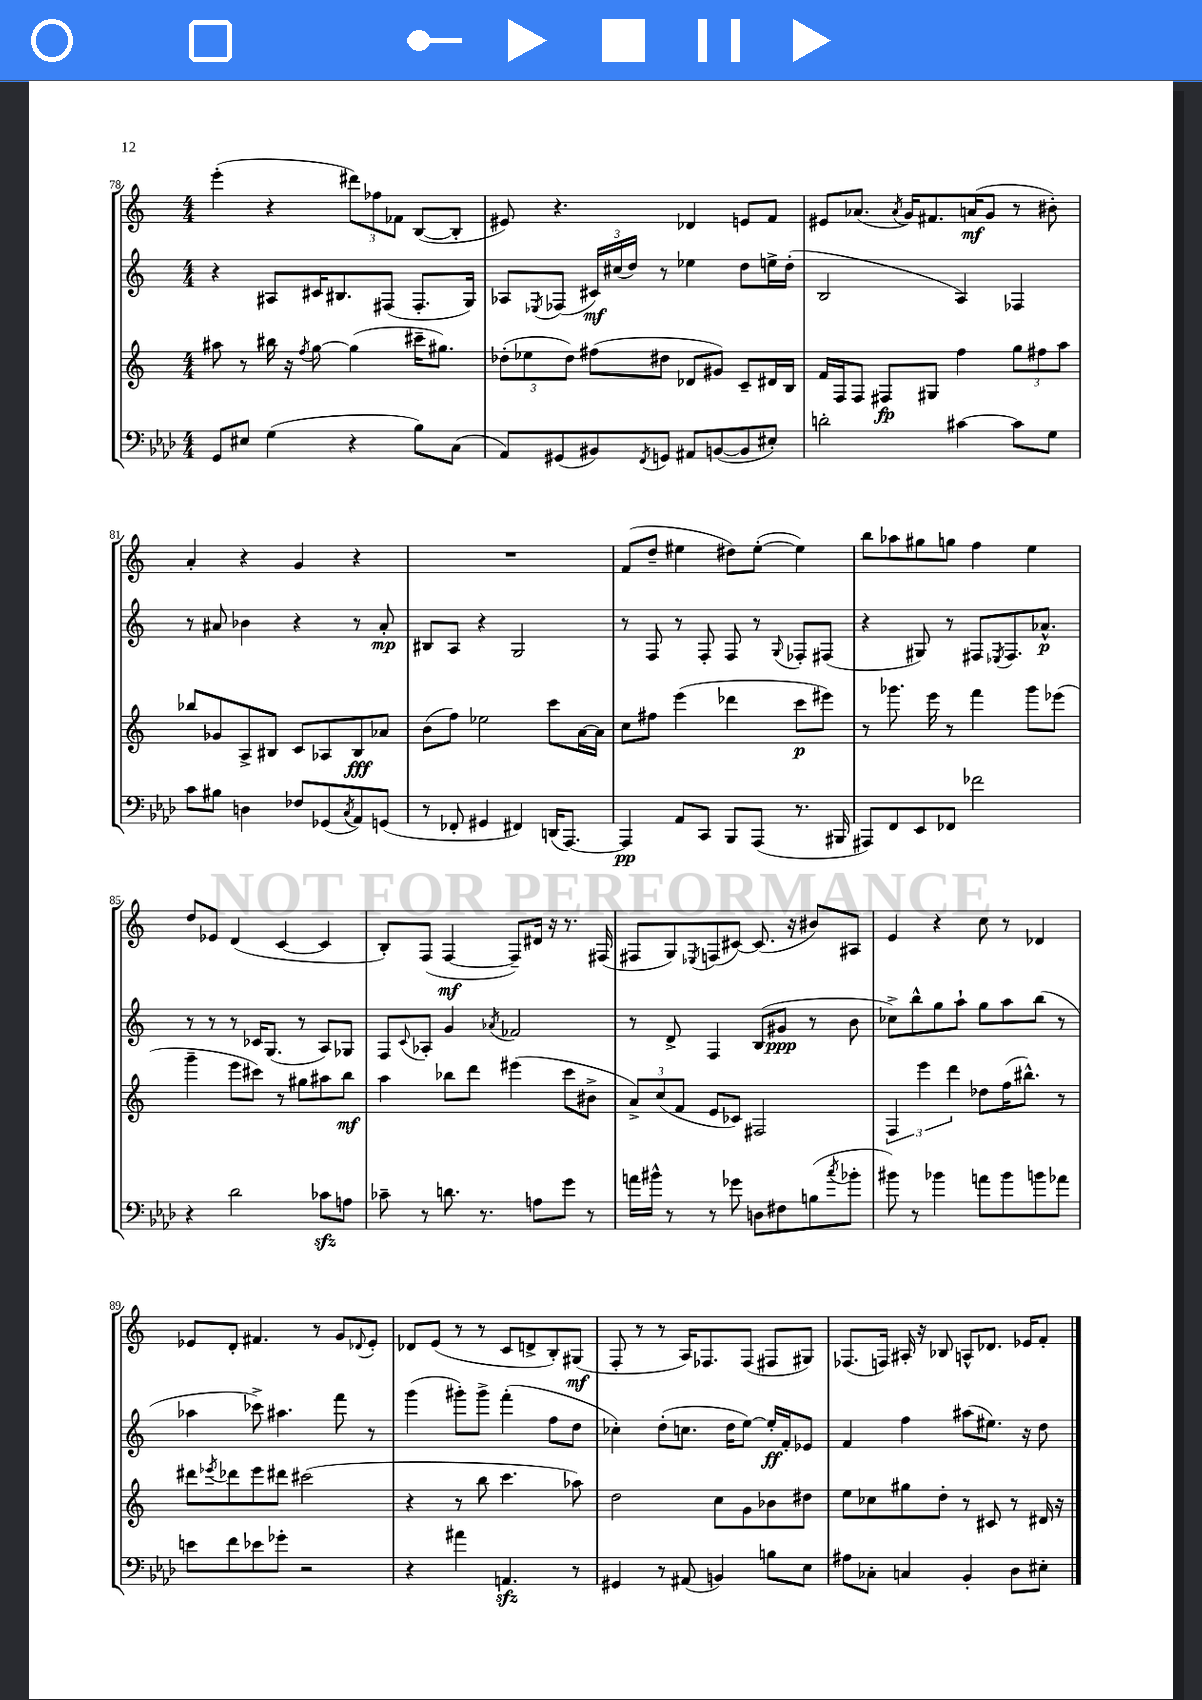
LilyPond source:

<<
\new StaffGroup <<
\new Staff = "s0" {
    \clef treble \key c \major \numericTimeSignature \time 4/4
    e'''4-.( r4 \tuplet 3/2 { dis'''8) fes''8 fes'8 } b8~( b8-. |
    eis'8) r4. des'4 e'8 f'8 |
    eis'8 aes'8.( \acciaccatura { aes'8 } g'16) fis'8. a'16\mf( g'8 r8 bis'8-.) |
    a'4-. r4 g'4 r4 |
    R1 |
    f'8( d''8-- eis''4 dis''8) eis''8~-.( eis''4) |
    b''8 aes''8 gis''8 g''8 f''4 e''4 |
    d''8 ees'8 d'4( c'4~ c'4 |
    b8-.) f8( f4~\mf f8--) dis'16 r16 r8. fis16( |
    fis8 g8) \acciaccatura { ees8 } f8( cis'8~) cis'8.( r16 bis'8) ais8 |
    e'4 r4 c''8 r8 des'4 |
    ees'8 d'8-. fis'4. r8 g'8 \appoggiatura { des'8 } ees'8-. |
    des'8 e'8( r8 r8 c'8 d'8-> b8-.) gis8\mf( |
    f8-. r8 r8 a16) fes8. fes8( fis8 gis8) |
    fes8.( f16) ais16-. r16 bes8 a8-^ des'8. ees'16 f'8-. \bar "|." |
}
\new Staff = "s1" {
    \clef treble \key c \major \numericTimeSignature \time 4/4
    r4 ais8 cis'16 bis8. fis8( fis8.-. g16) |
    aes8 \acciaccatura { ees8 } fes8( \tuplet 3/2 { cis'16\mf) cis''16( d''16) } r8 ees''4 d''8 e''16-> d''16-.( |
    b2 a4) fes4 |
    r8 ais'8 bes'4 r4 r8 ais'8-.\mp |
    bis8 a8 r4 g2 |
    r8 f8 r8 f8-. f8 r8 \appoggiatura { g8 } fes8-. fis8( |
    r4 gis8) r8 fis8 \acciaccatura { ees8 } fis8. aes'8.-^\p |
    r8 r8 r8 ces'16 g8.( r8 a8) ges8 |
    f8 \appoggiatura { c'8 } aes8-. g'4 \acciaccatura { aes'8 } fes'2 |
    r8 d'8-> f4 b8( gis'8\ppp r8 b'8 |
    ces''8->) b''8-^ g''8 a''8-! g''8 a''8 b''8( r8 |
    aes''4 ces'''8->) ais''4. f'''8 r8 |
    g'''4( gis'''8-.) gis'''8-> f'''4-.( f''8 d''8 |
    ces''4-.) d''8-.( c''8. d''16 e''8~) e''16-.\ff f'16-. ees'8 |
    f'4 f''4 ais''8( eis''8.) r16 d''8 \bar "|." |
}
\new Staff = "s2" {
    \clef treble \key c \major \numericTimeSignature \time 4/4
    ais''8 r8 bis''16 r16 \acciaccatura { f''8 } g''8~ g''4( cis'''16-- gis''8.) |
    \tuplet 3/2 { des''8-.( ees''8 des''8) } fis''8( dis''8 des'8 gis'8) c'8-- dis'16 b16 |
    f'16 f16 f8 fis8\fp gis8 f''4 \tuplet 3/2 { g''8 fis''8 a''8 } |
    bes''8 ges'8 a8-> bis8 c'8 aes8 bis8\fff aes'8 |
    b'8( f''8) ees''2 c'''8 a'16~ a'16 |
    c''8 fis''8 e'''4( des'''4 c'''8\p eis'''8) |
    r8 ges'''8. e'''16 r8 f'''4 ges'''8 ees'''8( |
    g'''4-- e'''8 cis'''8) r8 gis''8 ais''8 b''8\mf |
    a''4 bes''8 d'''8 eis'''4( c'''8 bis'8-> |
    \tuplet 3/2 { a'8->) c''8( f'8 } e'8 ces'8) fis2 |
    \tuplet 3/2 { f4 e'''4 d'''4 } des''8 f''16( bis''8.-^) r8 |
    dis'''8 \acciaccatura { ees'''8 } des'''8 ees'''8 dis'''8 cis'''2( |
    r4 r8 b''8 c'''4. aes''8) |
    d''2 c''8 g'8 bes'8 dis''8 |
    e''8 ces''8 gis''8 d''8-. r8 cis'8 r8 dis'16 r16 \bar "|." |
}
\new Staff = "s3" {
    \clef bass \key aes \major \numericTimeSignature \time 4/4
    g,8 eis8 g4( r4 bes8) c8( |
    aes,8) gis,8( bis,8) \acciaccatura { f,8 } g,8 ais,8 b,8~( b,8 eis8-.) |
    d'2-. cis'4~ cis'8 g8 |
    c'8 bis8 d4 fes8 ges,8( \acciaccatura { c8 } aes,8) g,8( |
    r8 fes,8-. gis,4 fis,4) d,16( aes,,8.~) |
    aes,,4\pp aes,8 c,8 bes,,8 aes,,8( r8. bis,,16 |
    ais,,8) f,8 ees,8 fes,8 fes'2 |
    r4 des'2 ces'8\sfz a8 |
    ces'8-- r8 d'8. r8. a8 g'8 r8 |
    a'16 bis'16-^ r8 r8 ges'8 d8 fis8 b8( \acciaccatura { c''8 } bes'8-. |
    bis'8) r8 bes'4 a'8 bes'8 b'8 aes'8 |
    e'8 f'8 ees'8 ges'8-. r2 |
    r4 ais'4 a,4.\sfz r8 |
    gis,4 r8 ais,8( b,4) b8 ees8 |
    ais8 ces8-. c4 bes,4-. des8 eis8-. \bar "|." |
}
>>
>>
\layout { \context { \Score currentBarNumber = #78 } }
